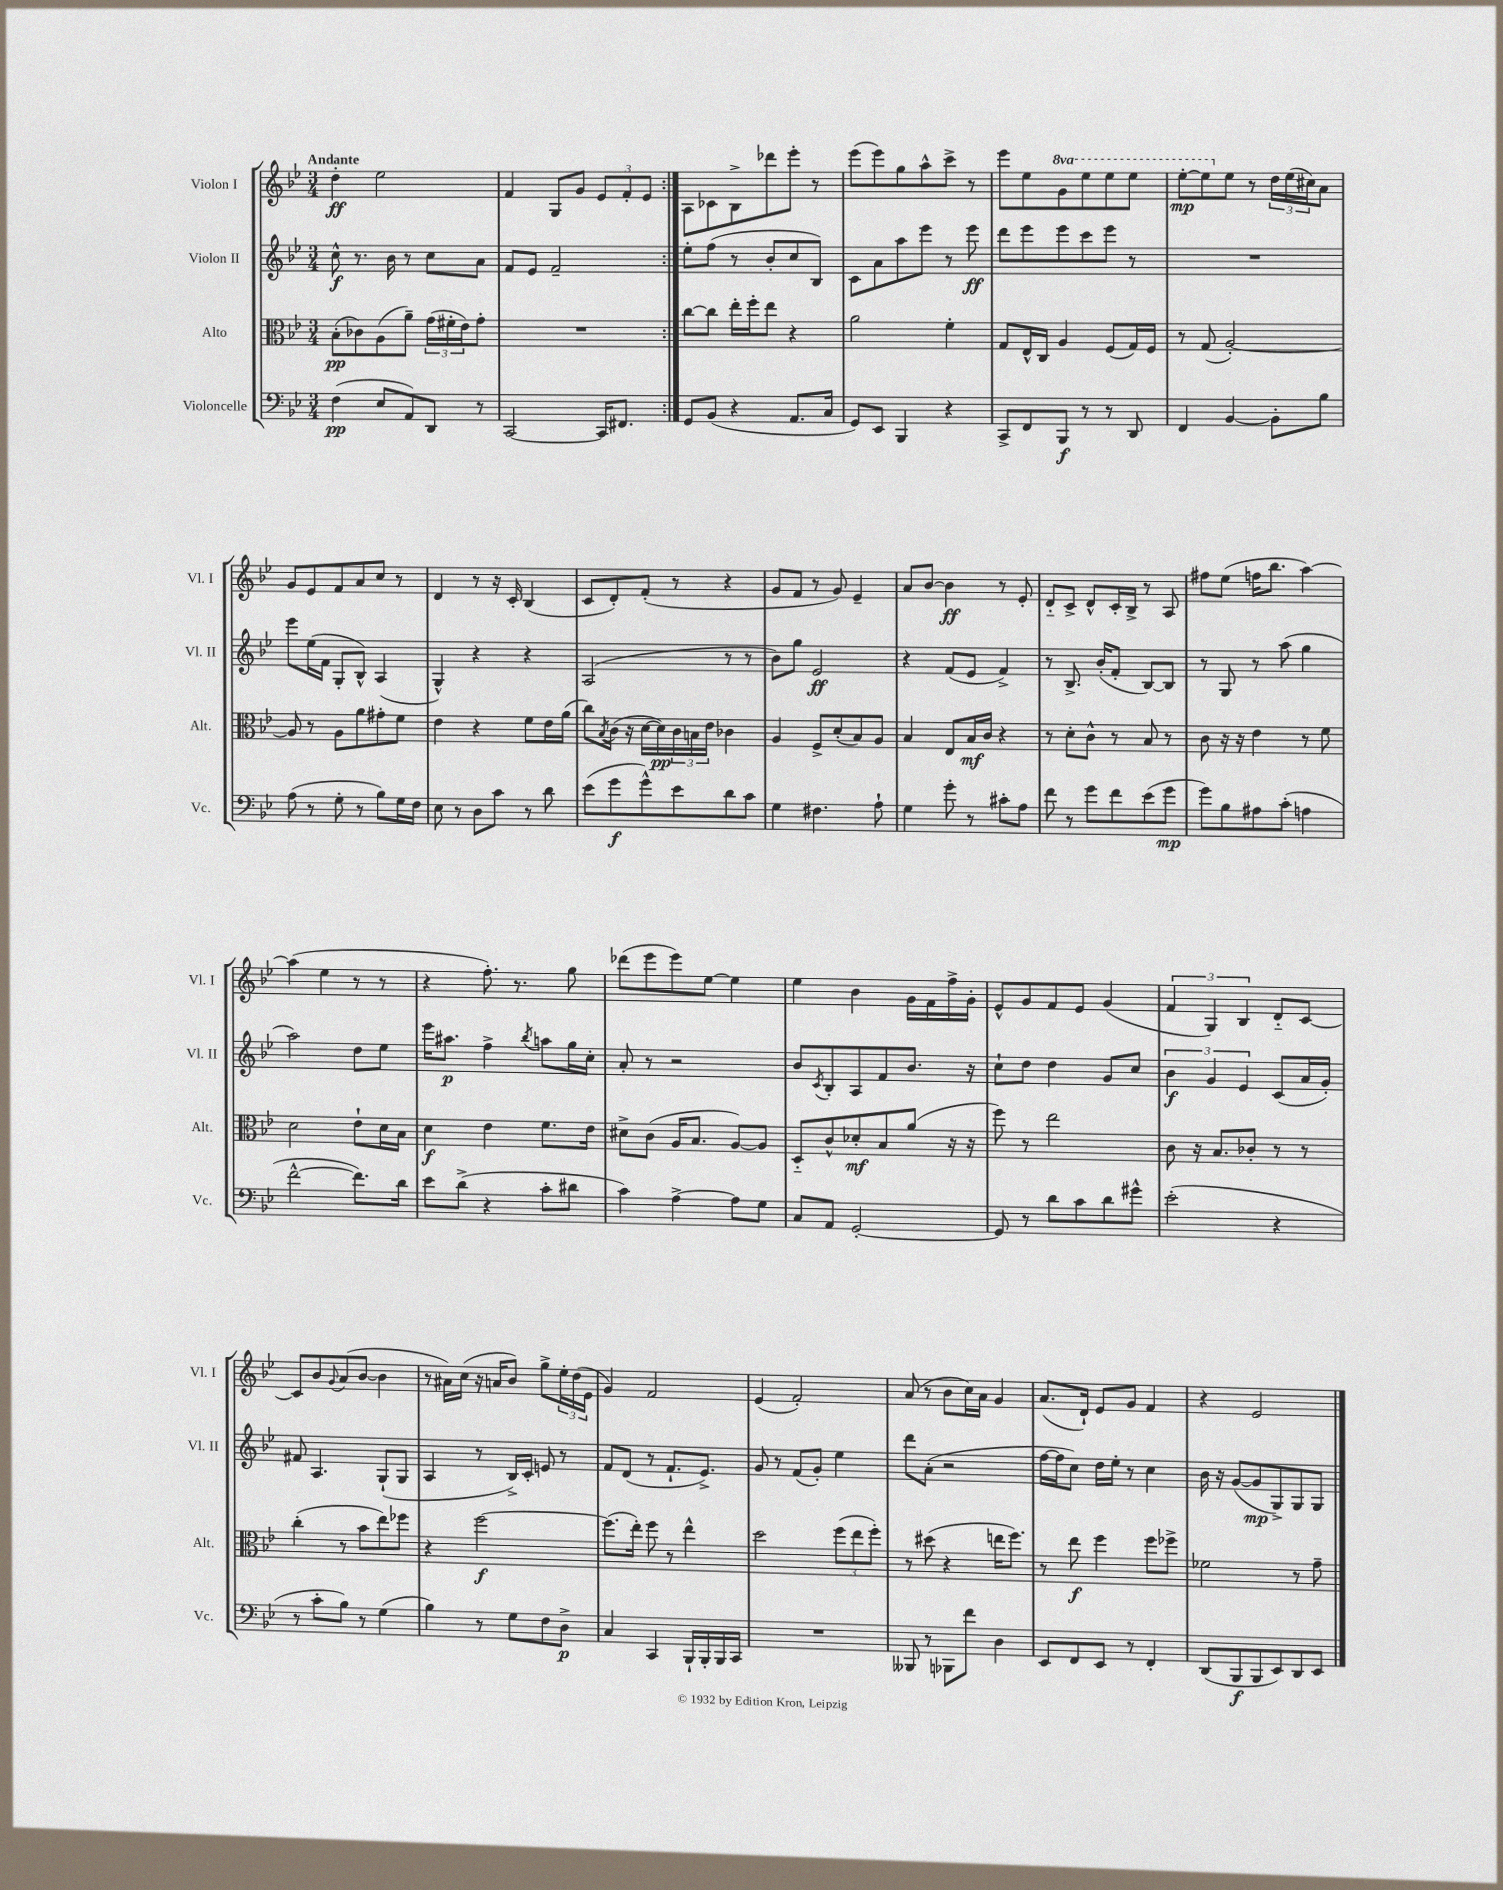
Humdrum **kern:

**kern	**kern	**kern	**kern
*staff4	*staff3	*staff2	*staff1
*clefF4	*clefC3	*clefG2	*clefG2
*k[b-e-]	*k[b-e-]	*k[b-e-]	*k[b-e-]
*M3/4	*M3/4	*M3/4	*M3/4
(4F	(8B-'	8cc^^	4dd'
.	8c-)	8.r	.
8E-	(8A	.	2ee-
.	.	16b-	.
8AA)	8a~)	8r	.
8DD	(24g	8cc	.
.	24f#'	.	.
.	24e-)	.	.
8r	8g'	8a	.
=	=	=	=
[2CC	2.r	8f	4f
.	.	8e-	.
.	.	2f~	8G
.	.	.	8g
16CC]	.	.	12e-
8.FF#	.	.	.
.	.	.	12f'
.	.	.	12e-
=:|!	=:|!	=:|!	=:|!
8GG	[8cc	8ee-'	8A
(8BB-	8cc]	(8ff	8c-
4r	16ee-'	8r	8B-^
.	16ff'	.	.
.	8ee-	8b-'	8ddd-
8.AA	4r	8cc	8eee-'
.	.	8B-)	8r
16C	.	.	.
=	=	=	=
8GG)	2a	8c	(8eee-
8EE-	.	8a	8eee-)
4BBB-	.	8aa	8gg
.	.	8eee-	8aa^^
4r	4f'	8r	8ccc^
.	.	8eee-	8r
=	=	=	=
8CC^	8G	8ddd	8eee-
8FF	16E-^^	8eee-	8ee-
.	16C	.	.
8BBB-	4A	8eee-	8gg
8r	.	8ccc	8eee-
8r	(8F	8eee-	8eee-
8DD	16G)	8r	8eee-
.	16F	.	.
=	=	=	=
4FF	8r	2.r	[8eee-'
.	(8G	.	8eee-]
[4BB-	[2A')	.	8ee-
.	.	.	8r
8BB-']	.	.	24dd
.	.	.	(24ee-
.	.	.	24cc#)
8B-	.	.	8a
=	=	=	=
(8A	8A]	8eee-	8g
8r	8r	(16ee-	8e-
.	.	16f	.
8G'	8A	8G'	8f
8r	8a	8B-^^)	8a
8B-)	8g#'	(4A	8cc
16G	8f	.	8r
16F	.	.	.
=	=	=	=
8E-	4e-	4G^^)	4d
8r	.	.	.
8D	4r	4r	8r
8c	.	.	16r
.	.	.	16c'
8r	8f	4r	(4B-
8d	16e-	.	.
.	(16a	.	.
=	=	=	=
(8e-	8cc)	(2A	8c
.	8qB-	.	.
8g	(16c	.	8d')
.	16r	.	.
8g^^)	[16d	.	(8f'
.	16d])	.	.
8e-	24c	.	8r
.	24B	.	.
.	24e-	.	.
8d	4c-	8r	4r
8c	.	8r	.
=	=	=	=
4G	4A	8b-)	8g
.	.	8gg	8f
4.F#	8F^	2e-	8r
.	(8d'	.	8g)
.	8B-)	.	4e-~
8A`	8A	.	.
=	=	=	=
4G	4B-	4r	8a
.	.	.	[8b-
8g'	8E-	(8f	4b-]
8r	16B-	8e-	.
.	16c	.	.
8c#'	4r	4f^)	8r
8A	.	.	8e-'
=	=	=	=
8f	8r	8r	8d'~
8r	8d'	8.B-^	8c^
8g	8c^^	.	8d^^
.	.	(16b-'	.
8f	8r	8f'	16c'
.	.	.	16B-^
(8e-	8B-	[8B-)	8r
8g	8r	8B-]	8A
=	=	=	=
8g)	8c	8r	8ff#
8B-	16r	8G	(8ee-
.	16r	.	.
8A#	4e-	8r	16ff
.	.	.	8.bb-
(8c'	.	(8aa	.
4A	8r	4gg	[4aa)
.	8f	.	.
=	=	=	=
[2f^^	2d	2aa)	(4aa]
.	.	.	4ee-
8.f])	8e-`	8dd	8r
.	16d	8ee-	8r
16d	16B-	.	.
=	=	=	=
8e-	4d	16eee-	4r
.	.	8.aa#	.
(8d^	.	.	.
4r	4e-	4ff^	8.ff')
.	.	.	8.r
.	.	8qbb-	.
8c'	8.f	8aa	.
8d#	.	16gg	8gg
.	16e-	16cc'	.
=	=	=	=
4c)	8d#^	8a'	(8ddd-
.	(8c	8r	8eee-
[4A^	16A	2r	8eee-)
.	8.B-	.	.
.	.	.	[8ee-
8A]	[8A)	.	4ee-]
8G	8A]	.	.
=	=	=	=
8C	8D'~	8b-	4ee-
.	.	8qc	.
8AA	8c^^	8B-'	.
[2GG'	8d-'	8A	4b-
.	8B-	8f	.
.	(8a	8.b-	16g
.	.	.	16f
.	16r	.	16ff^
.	16r	16r	16g'
=	=	=	=
8GG]	8ff)	8cc`	8e-^^
8r	8r	8dd	8g
8d	2ee-	4dd	8f
8c	.	.	8e-
8d	.	8g	(4g
8g#^^	.	8cc	.
=	=	=	=
(2e-'	8c	6b-	6f
.	16r	.	.
.	.	6g	6G)
.	8.B-	.	.
.	.	6e-	6B-
.	8c-'	.	.
4r	8r	(8c	8d'~
.	8r	16a	[8c
.	.	16g')	.
=	=	=	=
8r	(4cc'	8f#	8c]
8c'	.	4.A	8b-
.	.	.	8qqg
8B-)	8r	.	(8a
8r	8b-	.	[8b-
(4G	8ee-)	(8G`	4b-]
.	8ff-	8G	.
=	=	=	=
4B-)	4r	4A	8r
.	.	.	16a#)
.	.	.	(16cc
8r	[2ff	8r	16r
.	.	.	16a
8G	.	16B-^)	8b-)
.	.	16c'	.
8F	.	8e	8gg^
8D^	.	8r	24ee-'
.	.	.	(24dd
.	.	.	24e-
=	=	=	=
4C	(8.ff]	8f	4g)
.	.	(8d	.
.	16ee-')	.	.
4CC	8ff	8r	2f
.	8r	8.f`	.
16BBB-`	4ee-^^	.	.
16BBB-'	.	8.e-^)	.
16BBB-	.	.	.
16CC	.	.	.
=	=	=	=
2.r	2dd	8g	(4e-
.	.	8r	.
.	.	(8f	2f')
.	.	8g')	.
.	(12ff	4ee-	.
.	12ee-	.	.
.	12ff')	.	.
=	=	=	=
8BBB--	8r	8ddd	(8a
8r	(8dd#	(8a'	8r
8BBB-	4r	2r	8b-
8f	.	.	16cc)
.	.	.	16a
4D	16ee	.	4g
.	8.ff)	.	.
=	=	=	=
8EE-	8r	[16ff	(8.a
.	.	16ff]	.
8FF	8ee-	8cc)	.
.	.	.	16d`)
8EE-	4ff	16dd	8e-
.	.	16ee-'	.
8r	.	8r	8g
4FF'	8ff	4cc	4f
.	8ff-^	.	.
=	=	=	=
(8DD	2f-	16b-	4r
.	.	16r	.
8BBB-	.	([8g	.
8BBB-	.	8g]	2e-
8EE-)	.	8G^)	.
8DD	8r	8G	.
8EE-	8g~	8G	.
==	==	==	==
*-	*-	*-	*-
